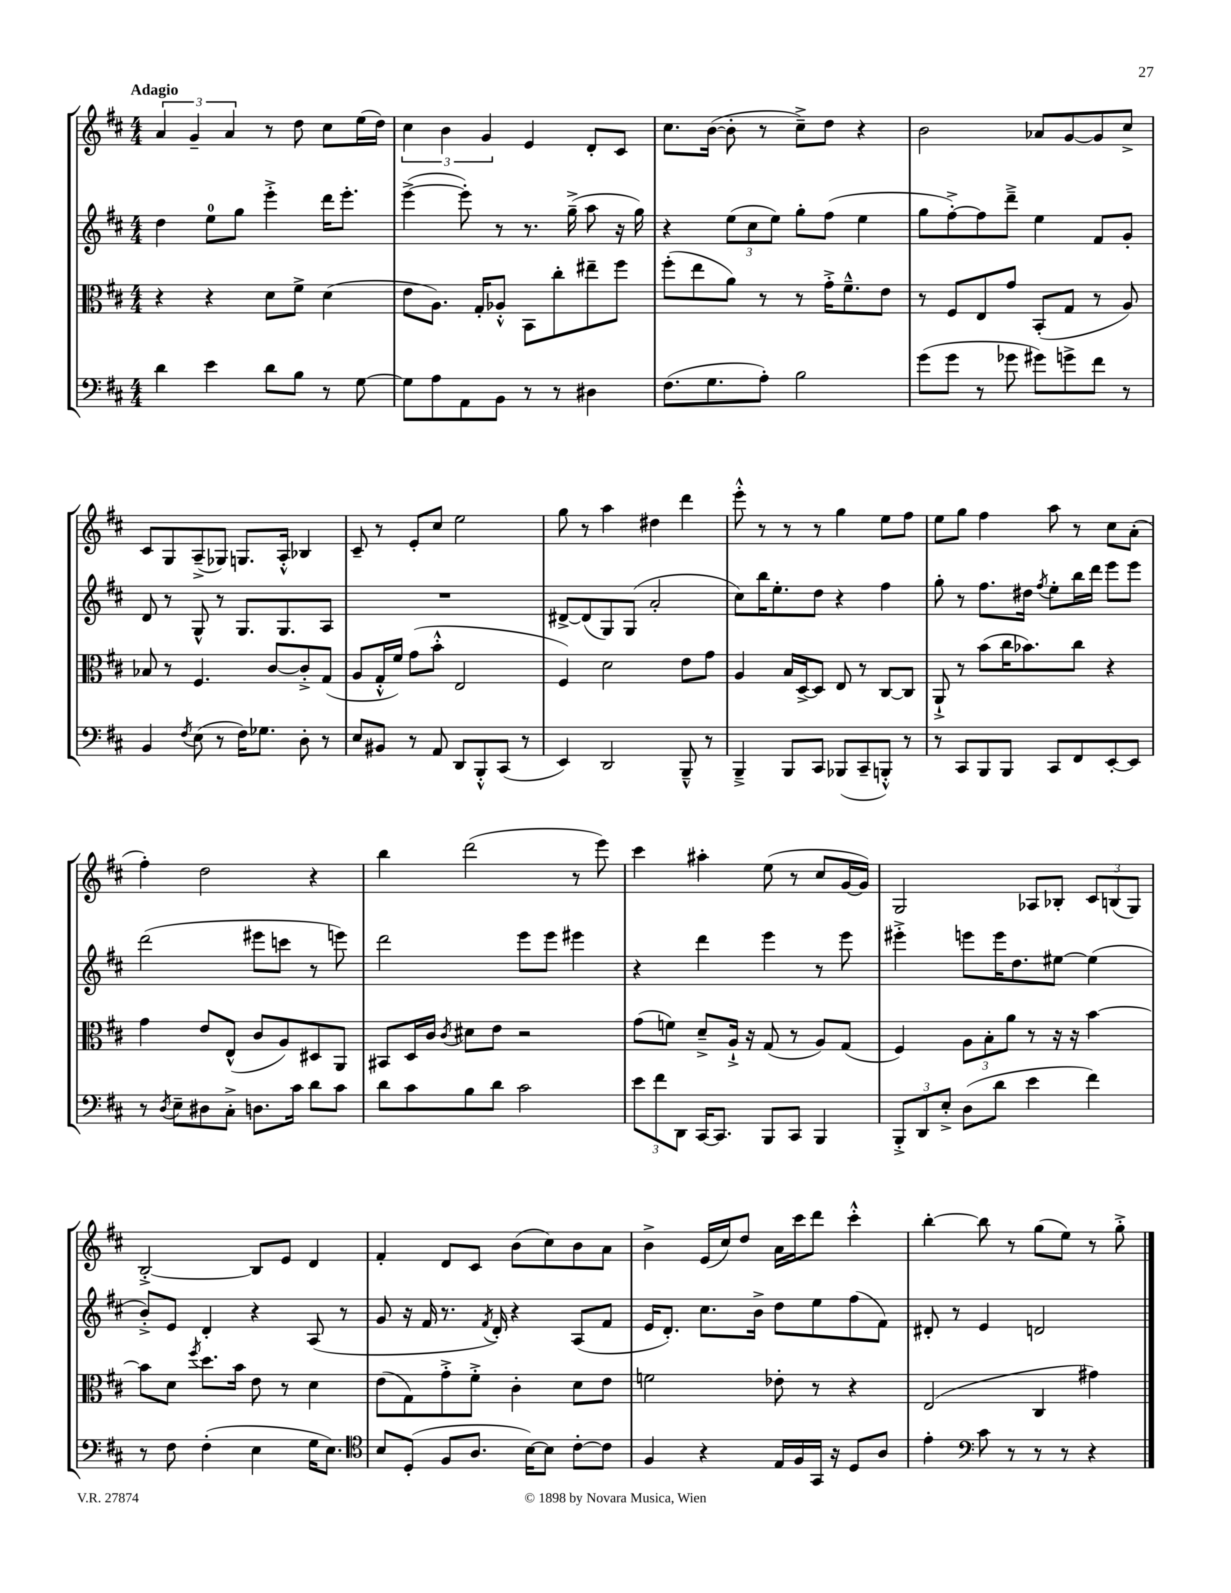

**kern	**kern	**kern	**kern
*part4	*part3	*part2	*part1
*staff4	*staff3	*staff2	*staff1
*clefF4	*clefC3	*clefG2	*clefG2
*k[f#c#]	*k[f#c#]	*k[f#c#]	*k[f#c#]
*M4/4	*M4/4	*M4/4	*M4/4
=1	=1	=1	=1
!	!	!	!LO:TX:a:B:t=Adagio
4d\	4r	4dd\	6a/
.	.	.	6g~/
4e\	4r	8ee\L	.
.	.	.	6a/
.	.	8gg\J	.
8d\L	8d\L	4eee'^\	8r
8B\J	8f#^\J	.	8dd\
8r	(4d\	16ddd\KL	8cc#\L
.	.	8.eee'\J	.
[8G\	.	.	(16ee\L
.	.	.	16dd\JJ)
=2	=2	=2	=2
8G\L]	8e\L	([4eee^\	6cc#\
8A\	8.A\J)	.	.
.	.	.	6b\
8AA\	.	8eee'\])	.
.	16G'/KL	.	.
.	.	.	6g/
8BB\J	8A-X'^^/J	8r	.
8r	8BB\L	8.r	4e/
8r	8cc#'\	.	.
.	.	(16gg~^\	.
4D#X\	8ee#X~\	8aa\	8d'/L
.	8ff#\J	16r	8c#/J
.	.	16gg\)	.
=3	=3	=3	=3
(8.F#\L	(8ff#'\L	4r	8.cc#\L
.	8ee\	.	.
8.G\	.	.	([16b\Jk
.	8a\J)	(12ee\L	8b'\]
.	.	12cc#\	.
8A'\J)	8r	.	8r
.	.	12ee\J)	.
2B\	8r	8gg'\L	8cc#~^\L)
.	16g'^\KL	(8ff#\J	8dd\J
.	8.f#~^^\	.	.
.	.	4ee\	4r
.	8e\J	.	.
=4	=4	=4	=4
(8g\L	8r	8gg\L	2b\
8g\J	8F#/L	[8ff#'^\)	.
8r	8E/	8ff#\]	.
8g-X\	8g/J	8ddd~^\J	.
8g#X\L)	(8BB'/L	4ee\	8a-X/L
8gn^\	8G/J	.	[8g/
8f#\J	8r	8f#/L	8g/]
8r	8A/)	8g'/J	8cc#^/J
!!LO:LB:g=z
=5	=5	=5	=5
4BB/	8B-X/	8d/	8c#/L
.	8r	8r	8G/
8qF#/	.	.	.
(8E\	4.F#/	8G^^/	(8A~^/
8r	.	8r	8G-X/J)
16F#\KL)	.	8.G/L	8.Gn/L
8.G-X\J	.	.	.
.	[8c#/L	.	.
.	.	8.G/	16A'^^/Jk
8D'\	8c#'^/]	.	4B-X/
8r	(8G/J	8A/J	.
=6	=6	=6	=6
8E/L	8A/L	1r	8c#~/
8BB#X/J	16G'^^/L	.	8r
.	16f#/JJ)	.	.
8r	(8g\L	.	8e'/L
8AA/	8b'^^\J	.	8cc#/J
8DD/L	2E/	.	2ee\
8BBB'^^/	.	.	.
(8CC#/J	.	.	.
8r	.	.	.
=7	=7	=7	=7
4EE/)	4F#/)	[8d#X^/L	8gg\
.	.	(8d#/]	8r
2DD/	2d\	8G/)	4aa\
.	.	(8G/J	.
.	.	2a'/	4dd#X\
8BBB~^^/	8e\L	.	4ddd\
8r	8g\J	.	.
=8	=8	=8	=8
4BBB~^/	4A/	8cc#\L)	8eee'^^\
.	.	16bb\K	8r
.	.	8.ee'\	.
8BBB/L	16B/LL	.	8r
.	[16D^/J	.	.
8CC#/J	8D/J]	8dd\J	8r
(8BBB-X/L	8E/	4r	4gg\
8CC#~/	8r	.	.
8BBBn'^^/J)	[8C#/L	4ff#\	8ee\L
8r	8C#/J]	.	8ff#\J
=9	=9	=9	=9
8r	8AA`^/	8gg'\	8ee\L
8CC#/L	8r	8r	8gg\J
8BBB/	(8b\L	8.ff#\L	4ff#\
8BBB/J	16cc#\K	.	.
.	8.b-X\)	16dd#X\Jk	.
.	.	8qff#/	.
8CC#/L	.	8ee'\L	8aa\
8FF#/	8cc#\J	16bb\L	8r
.	.	16ddd\JJ	.
[8EE'/	4r	8eee\L	8cc#\L
8EE/J]	.	8eee\J	(8a'\J
!!LO:LB:g=z
=10	=10	=10	=10
8r	4g\	(2ddd\	4ff#'\)
8qD/	.	.	.
8E~\L	.	.	.
8D#X\	8e/L	.	2dd\
8C#'^\J	(8E^^/J	.	.
8.Dn\L	8c#/L	8eee#X\L	.
.	8A/)	8cccn\J	.
16c#\Jk	.	.	.
8d\L	8D#X/	8r	4r
8c#\J	8AA/J	8eeen\)	.
=11	=11	=11	=11
8d\L	8BB#X/L	2ddd\	4bb\
8c#\	16D/L	.	.
.	16c#/JJ	.	.
.	8qc#/	.	.
8B\	8d#X\L	.	(2ddd\
8d\J	8e\J	.	.
2c#\	2r	8eee\L	.
.	.	8eee\J	.
.	.	4eee#X\	8r
.	.	.	8eee\)
=12	=12	=12	=12
12e\L	(8g\L	4r	4ccc#\
12f#\	.	.	.
.	8fn\J)	.	.
12DD\J	.	.	.
[16CC#/KL	8d~^/L	4ddd\	4aa#X'\
8.CC#/J]	.	.	.
.	16A`^/Jk	.	.
.	16r	.	.
8BBB/L	(8G/	4eee\	(8ee\
8CC#/J	8r	.	8r
4BBB/	8A/L)	8r	8cc#/L
.	(8G/J	8eee\	[16g/L
.	.	.	16g/JJ])
=13	=13	=13	=13
12BBB'^/L	4F#/)	4eee#X'^\	2G/
12DD/	.	.	.
12E'^/J	.	.	.
(8D\L	12A\L	8eeen\L	.
.	12B'\	.	.
8d\J	.	16eee\K	.
.	12a\J	.	.
.	.	8.dd\	.
4e\	8r	.	8A-X/L
.	16r	[8ee#X\J	8B-X'/J
.	16r	.	.
4f#\)	[4b\	(4ee#\]	12c#/L
.	.	.	(12Bn/
.	.	.	12G/J)
!!LO:LB:g=z
=14	=14	=14	=14
8r	8b\L]	8b'^/L)	[2B'^/
8F#\	8d\J	8e/J	.
.	8qff#/	.	.
(4F#'\	8.dd\L	4d'/	.
.	16b\Jk	.	.
4E\	8e\	4r	8B/L]
.	8r	.	8e/J
16G\KL	4d\	(8A/	4d/
8.E\J)	.	.	.
.	.	8r	.
=15	=15	=15	=15
*clefC4	*	*	*
8B/L	(8e\L	8g/	4f#'/
(8D'/J	8G\)	16r	.
.	.	16f#/	.
8F#/L	8g'^\	8.r	8d/L
8.A/J	8f#'^\J	.	8c#/J
.	.	8qf#/	.
.	.	16d'/)	.
.	4c#'\	4r	(8b\L
[16B\KL)	.	.	.
8B\J]	.	.	8cc#\)
[8c#'\L	8d\L	(8A/L	8b\
8c#\J]	8e\J	8f#/J	8a\J
=16	=16	=16	=16
4F#/	2fn\	16e/KL	4b^\
.	.	8.d'/J)	.
4r	.	8.cc#\L	(16e/LL
.	.	.	16cc#/J)
.	.	.	8dd/J
.	.	16b^\Jk	.
16E/LL	8e-X'\	8dd\L	16a\LL
16F#/	.	.	16ccc#\J
16GG/JJ	8r	8ee\	8ddd\J
16r	.	.	.
8D/L	4r	(8ff#\	4ccc#'^^\
8A/J	.	8f#\J)	.
=17	=17	=17	=17
4e'\	(2E/	8d#X'/	[4bb'\
.	.	8r	.
*clefF4	*	*	*
8c#\	.	4e/	8bb\]
8r	.	.	8r
8r	4C#/	2dn/	(8gg\L
8r	.	.	8ee\J)
4r	4g#X\)	.	8r
.	.	.	8gg'^\
==	==	==	==
*-	*-	*-	*-
